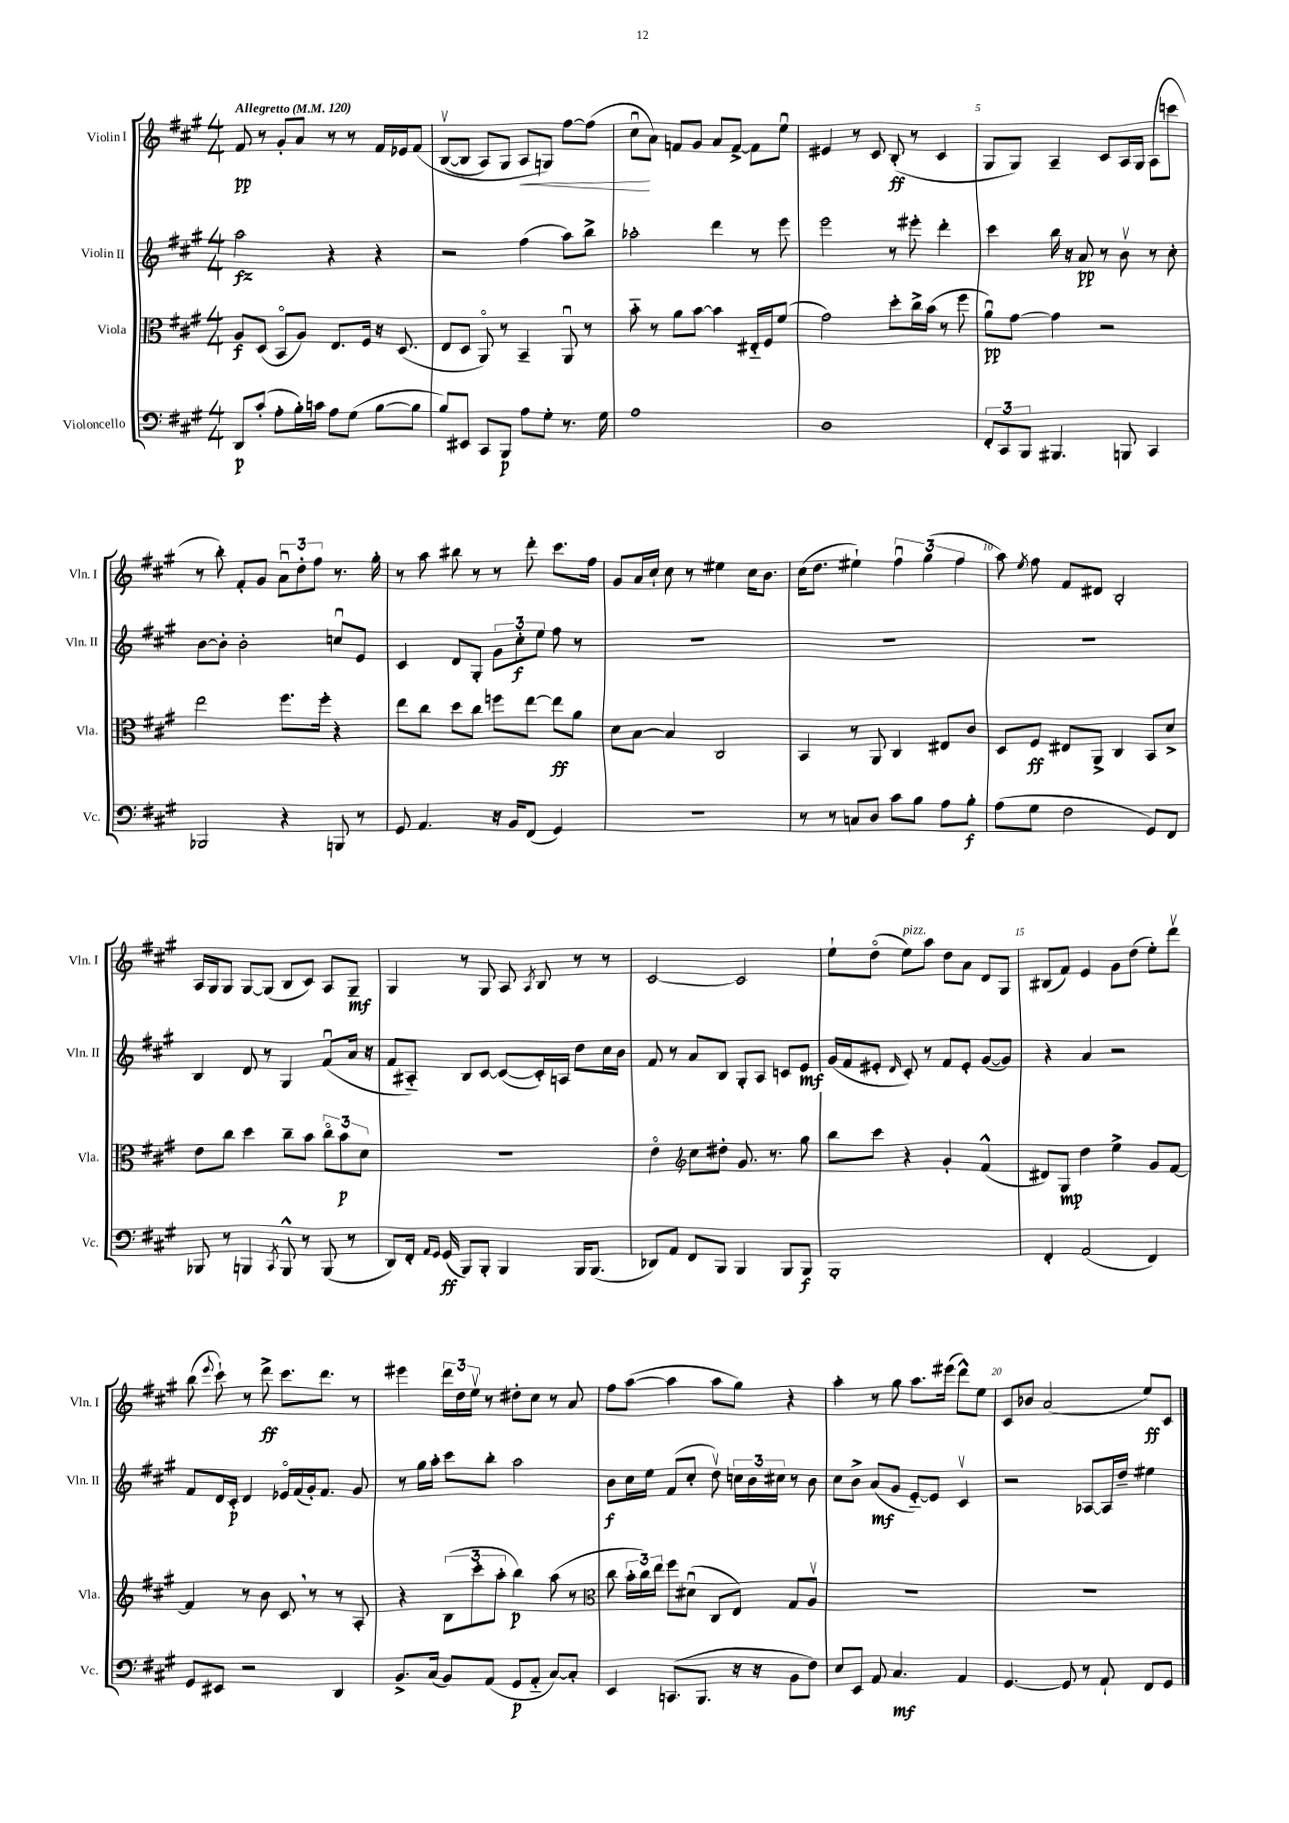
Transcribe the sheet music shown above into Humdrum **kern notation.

**kern	**dynam	**kern	**dynam	**kern	**dynam	**kern	**dynam
*part4	*part4	*part3	*part3	*part2	*part2	*part1	*part1
*staff4	*staff4	*staff3	*staff3	*staff2	*staff2	*staff1	*staff1
*I"Violoncello	*	*I"Viola	*	*I"Violin II	*	*I"Violin I	*
*I'Vc.	*	*I'Vla.	*	*I'Vln. II	*	*I'Vln. I	*
*clefF4	*	*clefC3	*	*clefG2	*	*clefG2	*
*k[f#c#g#]	*	*k[f#c#g#]	*	*k[f#c#g#]	*	*k[f#c#g#]	*
*M4/4	*	*M4/4	*	*M4/4	*	*M4/4	*
*MM120	*	*MM120	*	*MM120	*	*MM120	*
=1	=1	=1	=1	=1	=1	=1	=1
!	!	!	!	!	!	!LO:TX:a:B:t=Allegretto	!
8DD/L	p	8A/L	f	2aa\	fz	8f#/	pp
(8c#'/J	.	(8D/J	.	.	.	8r	.
8A'\L	.	8BB/L	.	.	.	8g#'/L	.
16B'\L)	.	8A/J)	.	.	.	8a/J	.
16cn\JJ	.	.	.	.	.	.	.
8A\L	.	8.E/L	.	4r	.	8r	.
(8G#\J	.	.	.	.	.	8r	.
.	.	16F#/Jk	.	.	.	.	.
[8B\L	.	16r	.	4r	.	16f#/LL	.
.	.	(8.D/	.	.	.	16e-X/J	.
8B\J]	.	.	.	.	.	(8f#/J	.
=2	=2	=2	=2	=2	=2	=2	=2
8B/L)	.	8E/L	.	2r	.	([8Bv/L	.
8EE#X/J	.	8D/J	.	.	.	8B/J]	.
8CC#/L	.	8AA/)	.	.	.	8A/L)	.
8BBB/J	p	8r	.	.	.	8G#/J	.
!	!	!	!	!	!	!	!LO:HP:b
8A\L	.	4BB~/	.	(4ff#\	.	8A/L	<
8G#'\J	.	.	.	.	.	8Gn/J)	.
8.r	.	8AAu/	.	8aa\L)	.	[8ff#\L	.
.	.	8r	.	8bb^\J	.	(8ff#\J]	.
16G#\	.	.	.	.	.	.	.
=3	=3	=3	=3	=3	=3	=3	=3
1A	.	8b\	.	2aa-X'\	.	8cc#u\L	.
.	.	8r	.	.	.	8a\J)	[
.	.	8a\L	.	.	.	8fn/L	.
.	.	[8b\J	.	.	.	8g#/J	.
.	.	4b\]	.	4ddd\	.	8a/L	.
.	.	.	.	.	.	[8f^/J	.
.	.	16E#X/LL	.	8r	.	8f\L]	.
.	.	16F#/J	.	.	.	.	.
.	.	(8f#/J	.	8eee\	.	8eeu\J	.
=4	=4	=4	=4	=4	=4	=4	=4
1D	.	2g#\)	.	2eee\	.	4e#X/	.
.	.	.	.	.	.	8r	.
.	.	.	.	.	.	8c#/	.
.	.	8dd'\L	.	8r	.	(8B'/	ff
.	.	16cc#^\L	.	8eee#X'\	.	8r	.
.	.	(16b\JJ	.	.	.	.	.
.	.	8r	.	4ddd'\	.	4c#/	.
.	.	8ff#\	.	.	.	.	.
=5	=5	=5	=5	=5	=5	=5	=5
12FF#'/L	.	8au\L)	pp	4ccc#\	.	8G#/L	.
12CC#/	.	.	.	.	.	.	.
.	.	[8g#\J	.	.	.	8G#/J)	.
12BBB/J	.	.	.	.	.	.	.
4.BBB#X/	.	4g#\]	.	16bb\	.	4A~/	.
.	.	.	.	16r	.	.	.
.	.	.	.	8a/	pp	.	.
.	.	2r	.	8r	.	8c#/L	.
8BBBn/	.	.	.	8bv\	.	16A/L	.
.	.	.	.	.	.	16G#/JJ	.
4CC#/	.	.	.	8r	.	(8A\L	.
.	.	.	.	8cc#'\	.	8cccn\J	.
!!LO:LB:g=z
=6	=6	=6	=6	=6	=6	=6	=6
2BBB-X/	.	2ee\	.	[8b\L	.	8r	.
.	.	.	.	8b'\J]	.	8bb'\)	.
.	.	.	.	2b'\	.	8f#'/L	.
.	.	.	.	.	.	8g#/J	.
4r	.	8.ff#\L	.	.	.	12au\L	.
.	.	.	.	.	.	12dd'\	.
.	.	.	.	.	.	12ff#\J	.
.	.	16ff#'\Jk	.	.	.	.	.
8BBBn/	.	4r	.	8ccnu/L	.	8.r	.
8r	.	.	.	8e/J	.	.	.
.	.	.	.	.	.	16gg#'\	.
=7	=7	=7	=7	=7	=7	=7	=7
8GG#/	.	8ee\L	.	4c#/	.	8r	.
4.AA/	.	8cc#\J	.	.	.	8aa\	.
.	.	8dd\L	.	8d/L	.	8bb#X\	.
.	.	8cc#\J	.	8G#'/J	.	8r	.
16r	.	8ffn\L	.	12g#\L	.	8r	.
16BB/KL	.	.	.	.	.	.	.
.	.	.	.	12cc#'\	f	.	.
(8FF#/J	.	[8ee\J	.	.	.	8ddd'\	.
.	.	.	.	12ee\J	.	.	.
4GG#/)	.	8ee\L]	ff	8ff#\	.	8.ccc#\L	.
.	.	8a\J	.	8r	.	.	.
.	.	.	.	.	.	16ff#\Jk	.
=8	=8	=8	=8	=8	=8	=8	=8
1r	.	8d\L	.	1r	.	8g#/L	.
.	.	[8B\J	.	.	.	16a/L	.
.	.	.	.	.	.	16cc#`/JJ	.
.	.	4B/]	.	.	.	8cc#\	.
.	.	.	.	.	.	8r	.
.	.	2C#/	.	.	.	4ee#X\	.
.	.	.	.	.	.	16cc#\KL	.
.	.	.	.	.	.	8.b\J	.
=9	=9	=9	=9	=9	=9	=9	=9
8r	.	4BB/	.	1r	.	(16cc#\KL	.
.	.	.	.	.	.	8.dd\J	.
8r	.	.	.	.	.	.	.
8Cn/L	.	8r	.	.	.	4ee#X`\)	.
8D/J	.	8AA/	.	.	.	.	.
8c#\L	.	4C#/	.	.	.	6ff#u\	.
8B\J	.	.	.	.	.	.	.
.	.	.	.	.	.	(6gg#\	.
8A\L	.	8E#X/L	.	.	.	.	.
.	.	.	.	.	.	6ff#\	.
8B'\J	f	8c#/J	.	.	.	.	.
=10	=10	=10	=10	=10	=10	=10	=10
(8A\L	.	8D/L	.	1r	.	8aa\)	.
.	.	.	.	.	.	8qee/	.
8G#\J	.	8F#/J	ff	.	.	8ff#\	.
2F#\	.	8E#X/L	.	.	.	8f#/L	.
.	.	8AA^/J	.	.	.	8d#X/J	.
.	.	4C#/	.	.	.	2B'/	.
8GG#/L)	.	8BB/L	.	.	.	.	.
8FF#/J	.	8d^/J	.	.	.	.	.
!!LO:LB:g=z
=11	=11	=11	=11	=11	=11	=11	=11
8BBB-X/	.	8e\L	.	4B/	.	16A/LL	.
.	.	.	.	.	.	16G#/J	.
8r	.	8cc#\J	.	.	.	8G#/J	.
4BBBn/	.	4dd\	.	8d/	.	[8G#/L	.
.	.	.	.	8r	.	(8G#/J]	.
8qCC#/	.	.	.	.	.	.	.
8BBB^^/	.	8cc#~\L	.	4G#/	.	8B/L	.
8r	.	8b\J	.	.	.	8c#/J)	.
(8BBB/	.	12cc#\L	.	(8f#u/L	.	8A/L	.
.	.	12b\	p	.	.	.	.
8r	.	.	.	16a/Jk	.	8G#~/J	mf
.	.	12d\J	.	.	.	.	.
.	.	.	.	16r	.	.	.
=12	=12	=12	=12	=12	=12	=12	=12
8DD/L)	.	1r	.	8f#/L	.	4G#/	.
16FF#'/Jk	.	.	.	8A#X/J)	.	.	.
16qqAA/LL	.	.	.	.	.	.	.
16qqGG#/JJ	.	.	.	.	.	.	.
(16GG#/	ff	.	.	.	.	.	.
8BBB/L)	.	.	.	8B/L	.	8r	.
8BBB'/J	.	.	.	[8c#/J	.	8G#/	.
4BBB/	.	.	.	(8c#/L_	.	8A/	.
.	.	.	.	.	.	8qA/	.
.	.	.	.	16c#'/L])	.	8B/	.
.	.	.	.	16An/JJ	.	.	.
16BBB/KL	.	.	.	8dd\L	.	8r	.
(8.BBB/J	.	.	.	.	.	.	.
.	.	.	.	16cc#\L	.	8r	.
.	.	.	.	16b\JJ	.	.	.
=13	=13	=13	=13	=13	=13	=13	=13
8DD-X/L)	.	4e\	.	8f#/	.	[2c#/	.
8AA/J	.	.	.	8r	.	.	.
*	*	*clefG2	*	*	*	*	*
8FF#/L	.	8cc#\L	.	8a/L	.	.	.
8BBB/J	.	8dd#X'\J	.	8B/J	.	.	.
4BBB/	.	8.g#/	.	8G#'/L	.	2c#/]	.
.	.	.	.	8A/J	.	.	.
.	.	8.r	.	.	.	.	.
8BBB/L	.	.	.	8cn/L	.	.	.
8BBB/J	f	8gg#\	.	8e/J	mf	.	.
=14	=14	=14	=14	=14	=14	=14	=14
1BBB'	.	8bb\L	.	(16g#/LL	.	8ee`\L	.
.	.	.	.	16f#/J	.	.	.
.	.	8ccc#\J	.	8e#X'/J	.	(8dd\J	.
.	.	.	.	16qqd/	.	.	.
!	!	!	!	!	!	!LO:TX:a:i:t=pizz.	!
.	.	4r	.	8c#'/)	.	8ee\L)	.
.	.	.	.	8r	.	8aa\J	.
.	.	4g#'/	.	8f#/L	.	8dd\L	.
.	.	.	.	8e#'/J	.	8a\J	.
.	.	(4f#^^/	.	([8g#/L	.	8d/L	.
.	.	.	.	8g#/J])	.	8G#/J	.
=15	=15	=15	=15	=15	=15	=15	=15
4FF#'/	.	8d#X/L)	.	4r	.	(8B#X/L	.
.	.	8G#/J	mp	.	.	8f#/J)	.
(2AA/	.	4dd\	.	4a/	.	4e/	.
.	.	4ee^\	.	2r	.	8g#\L	.
.	.	.	.	.	.	(8dd\J	.
4FF#/)	.	8g#/L	.	.	.	8ee'\L)	.
.	.	[8f#/J	.	.	.	8dddv\J	.
!!LO:LB:g=z
=16	=16	=16	=16	=16	=16	=16	=16
8GG#/L	.	4f#/]	.	8f#/L	.	(8bb\	.
.	.	.	.	.	.	8qqeee/	.
8EE#X/J	.	.	.	16d/L	.	8ccc#`\)	.
.	.	.	.	16c#'/JJ	p	.	.
2r	.	8r	.	4d/	.	8r	.
.	.	8b\	.	.	.	8ddd^\	ff
.	.	8c#,/	.	16e-X/LL	.	8.ccc#\L	.
.	.	.	.	(16f#/	.	.	.
.	.	8r	.	16g#'/J)	.	.	.
.	.	.	.	8.f#/J	.	8.ddd\J	.
4DD/	.	8r	.	.	.	.	.
.	.	8A'/	.	8g#/	.	8r	.
=17	=17	=17	=17	=17	=17	=17	=17
8.BB^/L	.	4r	.	8r	.	4eee#X\	.
.	.	.	.	16gg#\LL	.	.	.
(16C#/Jk	.	.	.	16aa'\JJ	.	.	.
8BB/L)	.	(12B\L	.	8ccc#\L	.	24ddd\LL	.
.	.	.	.	.	.	24dd\	.
.	.	12ccc#'\	.	.	.	24eev\JJ	.
(8AA/J	.	.	.	8bb'\J	.	8r	.
.	.	12aa'\J	.	.	.	.	.
8GG#/L	p	4bb\)	p	2aa\	.	8dd#X'\L	.
8AA/J	.	.	.	.	.	8cc#\J	.
[8C#/L)	.	(8aa\	.	.	.	8r	.
8C#'/J]	.	8r	.	.	.	8a/	.
=18	=18	=18	=18	=18	=18	=18	=18
*	*	*clefC3	*	*	*	*	*
4EE/	.	8cc#\	.	8b\L	f	8ff#\L	.
.	.	24b'\LL	.	16cc#\L	.	([8aa\J	.
.	.	24cc#\)	.	.	.	.	.
.	.	.	.	16ee\JJ	.	.	.
.	.	24ee\JJ	.	.	.	.	.
(8.CCn/L	.	8ff#\L	.	(8f#/L	.	4aa\]	.
.	.	(8d#Xu\J	.	8cc#'/J	.	.	.
8.BBB/J	.	.	.	.	.	.	.
.	.	8C#/L	.	8ddv\)	.	8aa\L	.
16r	.	8E/J)	.	24ccn\LL	.	8gg#\J)	.
.	.	.	.	24b\	.	.	.
16r	.	.	.	.	.	.	.
.	.	.	.	24cc#X\JJ	.	.	.
8BB\L	.	8G#/L	.	8r	.	4r	.
8F#\J)	.	8Av/J	.	8b\	.	.	.
=19	=19	=19	=19	=19	=19	=19	=19
8E/L	.	1r	.	8cc#\L	.	4aa'\	.
8EE/J	.	.	.	8b^\J	.	.	.
8AA/	.	.	.	(8a/L	mf	8r	.
4.C#/	mf	.	.	8g#/J	.	8gg#\	.
.	.	.	.	[8e/L)	.	8.aa\L	.
.	.	.	.	8e/J]	.	.	.
.	.	.	.	.	.	(16eee#X\Jk	.
4AA/	.	.	.	4c#v/	.	8ddd^^\L)	.
.	.	.	.	.	.	8ee\J	.
=20	=20	=20	=20	=20	=20	=20	=20
[4.GG#/	.	1r	.	2r	.	8c#/L	.
.	.	.	.	.	.	8b-X/J	.
.	.	.	.	.	.	(2a/	.
8GG#/]	.	.	.	.	.	.	.
8r	.	.	.	[8A-X/L	.	.	.
8AA`/	.	.	.	16A-/L]	.	.	.
.	.	.	.	16dd~/JJ	.	.	.
8FF#/L	.	.	.	4ee#X\	.	8ee/L)	ff
8GG#/J	.	.	.	.	.	8c#/J	.
==	==	==	==	==	==	==	==
*-	*-	*-	*-	*-	*-	*-	*-
